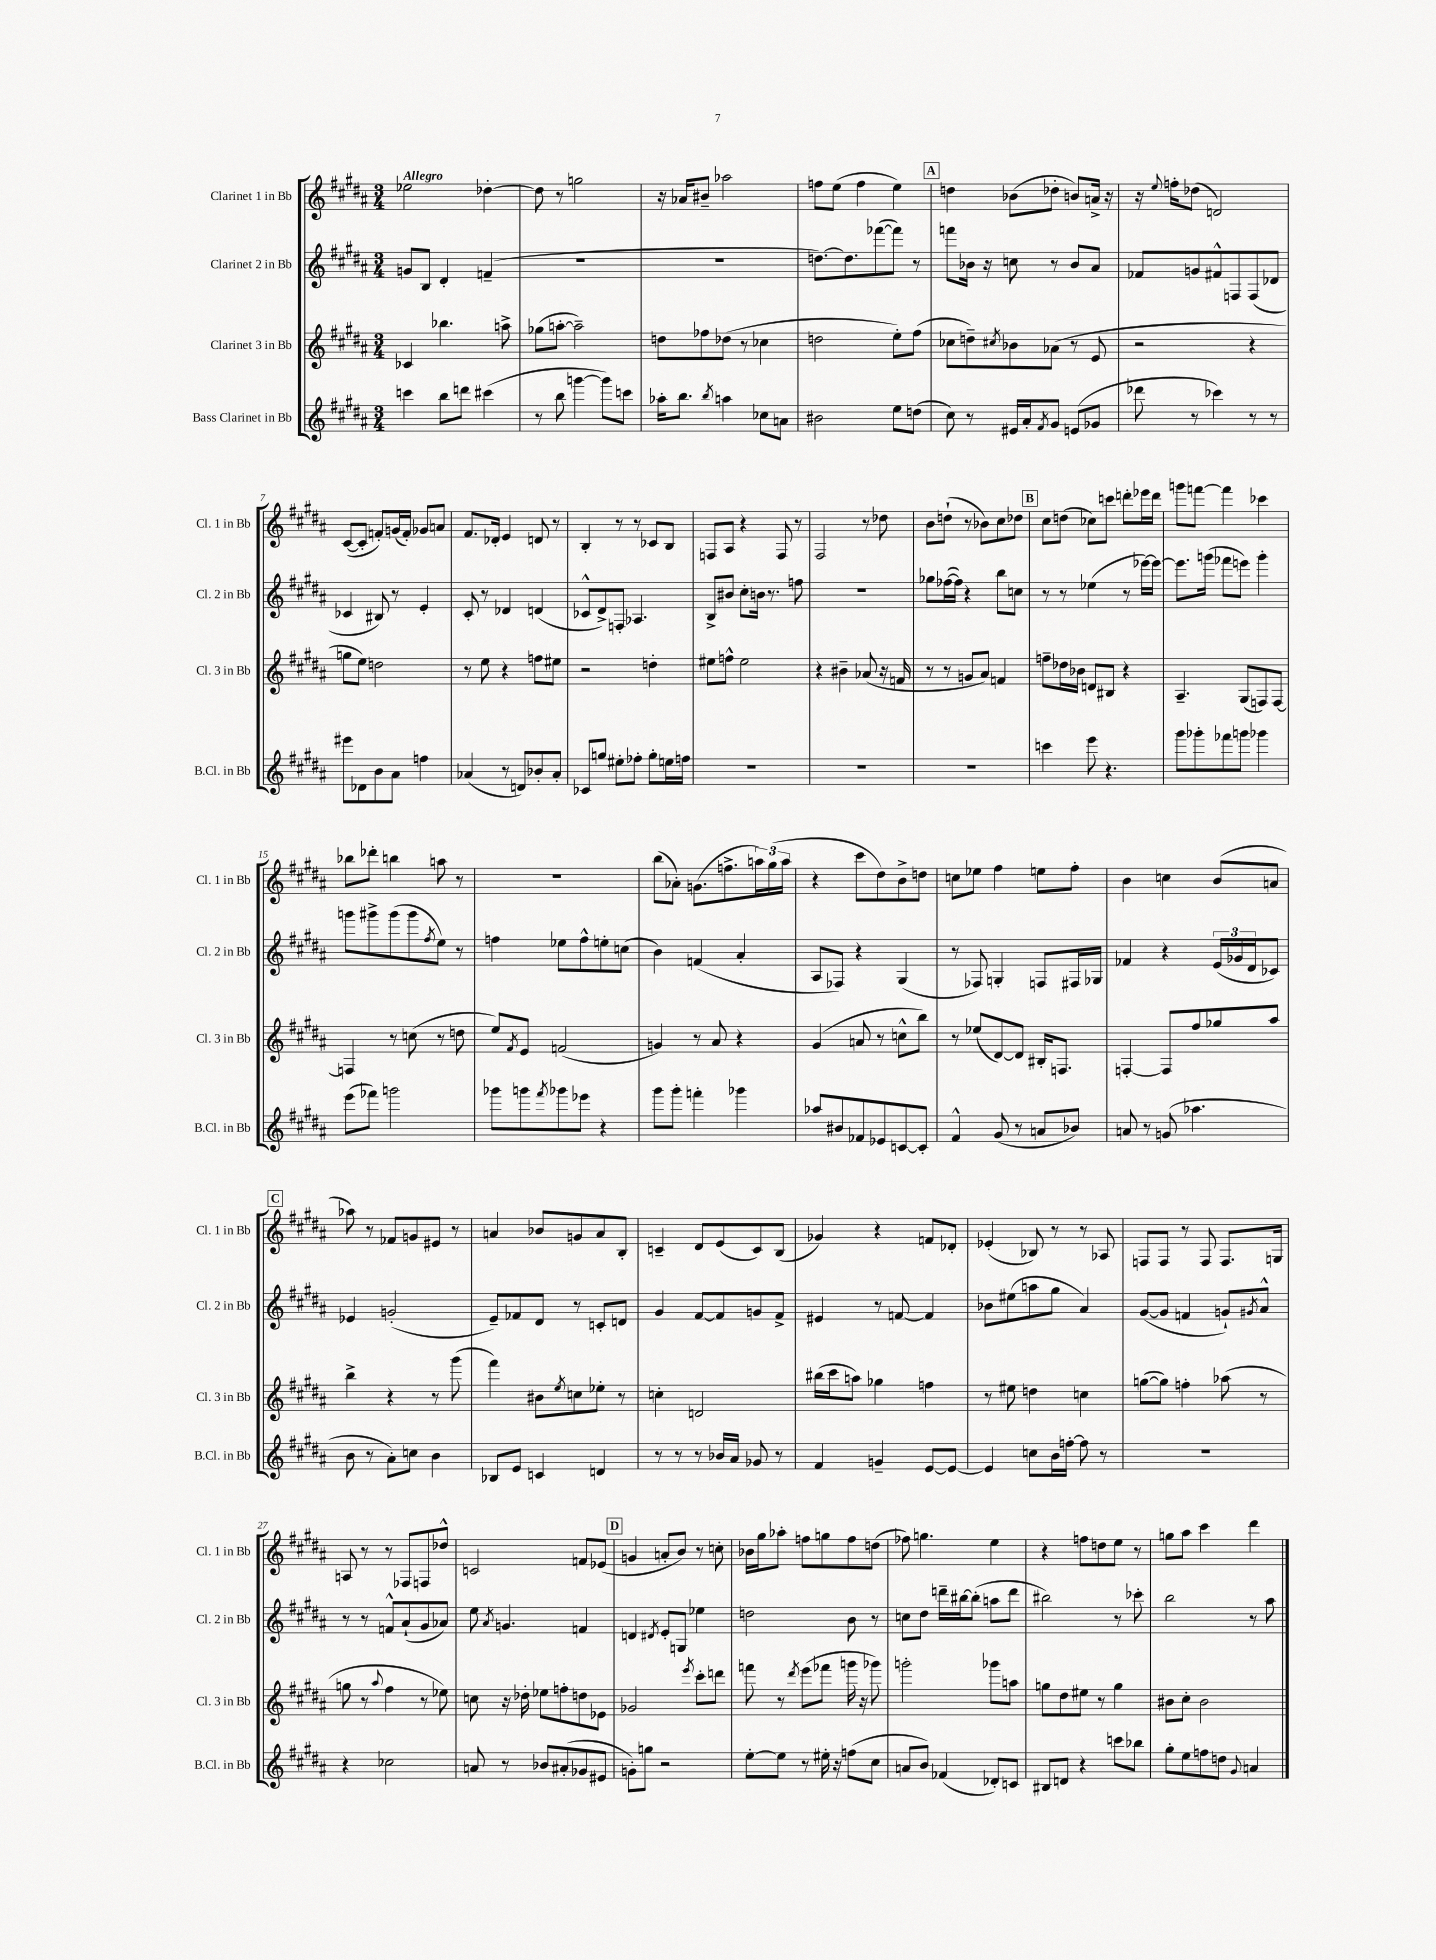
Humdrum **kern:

**kern	**kern	**kern	**kern
*staff4	*staff3	*staff2	*staff1
*clefG2	*clefG2	*clefG2	*clefG2
*k[f#c#g#d#a#]	*k[f#c#g#d#a#]	*k[f#c#g#d#a#]	*k[f#c#g#d#a#]
*M3/4	*M3/4	*M3/4	*M3/4
4ccc\	4c-/	8g/L	2ee-\
.	.	8B/J	.
8bb\L	4.bb-\	4d#'/	.
8ddd\J	.	.	.
(4ccc#\	.	(4f~/	[4dd-'\
.	8aa^\	.	.
=	=	=	=
8r	(8gg-\L	2.r	8dd-\]
8bb\	[8aa'\J	.	8r
[4ggg\	2aa~\])	.	2gg\
8ggg\]L)	.	.	.
8ccc\J	.	.	.
=	=	=	=
16aa-'\LK	8dd\L	2.r	16r
8.bb\J	.	.	16a-/LK
.	8ff-\	.	8b#~/J
8qbb/	.	.	.
4aa\	(8dd-\J	.	2aa-\
.	8r	.	.
8cc-\L	4cc-\	.	.
8a\J	.	.	.
=	=	=	=
2b#\	2dd\	[8.dd\L)	8ff\L
.	.	.	(8ee\J
.	.	8.dd\]	.
.	.	.	4ff\
.	.	([8fff-\	.
8ee\L	8ee'\L)	8fff-\]J)	4ee\)
(8dd\J	(8ff#\J	8r	.
=	=	=	=
8cc#\)	8cc-\L	8fff\L	4dd\
8r	8dd~\)	16b-\Jk	.
.	.	16r	.
.	8qcc#/	.	.
16e#/LL	8b-\	8cc\	(8b-\L
16a#'/J	.	.	.
8qf#/	.	.	.
8g#/J	(8a-\J	8r	8dd-'\J
(8e/L	8r	8b-/L	8b/L)
8g-/J	8e/	8a#/J	16a^/Jk
.	.	.	16r
=	=	=	=
8ddd-\	2r	8f-/L	16r
.	.	.	8qqee/
.	.	.	16ff'\LK
8r	.	8g/	(8dd-\J
4ccc-\)	.	8f#^^/	2d/)
.	.	8F/	.
8r	4r	(8F/	.
8r	.	8d-/J	.
=	=	=	=
8eee#\L	8gg\L	4c-/	([8c#/L
8d-\	8ee\J)	.	8c#'/]J
8b\	2dd\	8B#/)	8f'/L)
8a#\J	.	8r	(16g/L
.	.	.	16f'/JJ)
4ff\	.	4e'/	8g-/L
.	.	.	8a/J
=	=	=	=
(4a-/	8r	8c#'/	8.f#/L
.	8ee\	8r	.
.	.	.	16d-'/Jk
8r	4r	4d-/	4e/
8d/L)	.	.	.
8b-'/	8ff\L	(4d/	8d/
8a-'/J	8ee#\J	.	8r
=	=	=	=
8c-/L	2r	8c-^^/L	4B'/
8gg/J	.	8d#^/)	.
8ee#'\L	.	8F'/J	8r
8ff-'\J	.	4.A-/	8r
8gg'\L	4dd'\	.	8c-/L
16ee\L	.	.	8B/J
16ff\JJ	.	.	.
=	=	=	=
2.r	8ee#\L	8B^/L	8F/L
.	8ff^^\J	8b#/J	8A#/J
.	2ee#\	8cc#'\L	4r
.	.	16b\Jk	.
.	.	8.r	.
.	.	.	8F/
.	.	8ff\	8r
=	=	=	=
2.r	4r	2.r	2F#/
.	4b#~\	.	.
.	(8a-/	.	8r
.	16r	.	8dd-\
.	16f/	.	.
=	=	=	=
2.r	8r	8gg-\L	8b\L
.	8r	([16ff-\L	(8dd`\J
.	.	16ff-\]JJ)	.
.	8g/L	4r	8r
.	8a#/J)	.	8b-\L)
.	4f/	8bb\L	8cc#\
.	.	8cc\J	8dd-\J
=	=	=	=
4ccc\	8ff~\L	8r	8cc#\L
.	16dd-\L	8r	(8dd\J
.	16b-\JJ	.	.
8eee\	8d/L	(4ee-\	8cc-\L)
4.r	8B#/J	.	8ccc\J
.	4r	8r	8ddd'\L
.	.	[16eee-\LL)	16eee-\L
.	.	16eee-\_JJ	16ddd\JJ
=	=	=	=
8ggg#\L	4.A#~/	8.eee-\]L	8ggg\L
8ggg-'\	.	.	[8fff\J
.	.	(16ggg\Jk	.
8fff-\	.	8fff-\L	4fff\]
8ggg\J	(8G#/L	8eee\J)	.
4ggg-\	8F/)	4ggg'\	4ccc-\
.	[8F/J	.	.
=	=	=	=
(8eee\L	4F/]	8ggg\L	8bb-\L
8fff-\J)	.	8ggg#^\	8ddd-'\J
2ggg\	8r	(8ggg#\	4bb\
.	(8cc\	8ggg#\	.
.	.	8qff#/	.
.	8r	8ee\J)	8aa\
.	8dd\	8r	8r
=	=	=	=
8ggg-\L	8ee/L)	4ff\	2.r
.	8qf#/	.	.
8ggg\	8e/J	.	.
8qfff#/	.	.	.
8ggg-\	(2f/	8ee-\L	.
8eee-\J	.	8ff^^\	.
4r	.	8ee'\	.
.	.	(8cc\J	.
=	=	=	=
8ggg#\L	4g/)	4b\)	(8bb\L
8ggg#'\J	.	.	8a-'\J)
4fff'\	8r	(4f/	(8.g\L
.	8a#/	.	.
.	.	.	8.ff^\
4ggg-\	4r	4a#'/	.
.	.	.	24aa\L)
.	.	.	(24gg#\
.	.	.	24aa\JJ
=	=	=	=
8aa-/L	(4g#/	8A#/L	4r
8b#/	.	8F-/J)	.
8f-/	8a/	4r	8ccc#\L
8e-/	8r	.	8dd#\)
[8c/	8cc^^\L	(4G#/	8b^\
8c'/]J	8bb\J)	.	8dd\J
=	=	=	=
4f#^^/	8r	8r	8cc\L
.	(8ee-/L	8F-/)	8ee-\J
(8g#/	[8d#/)	4G'/	4ff#\
8r	8d#/]J	.	.
8a/L	16B#'/LK	8F/L	8ee\L
.	8.F/J	.	.
8b-/J)	.	16F#/L	8ff#'\J
.	.	16G-/JJ	.
=	=	=	=
8a/	[4F'/	4f-/	4b\
8r	.	.	.
(8g/	8F/]L	4r	4cc\
4.aa-\	8ff#/	.	.
.	8gg-/	(24e/LL	(8b/L
.	.	24g-/	.
.	.	24d#/J	.
.	8aa#/J	8c-/J)	8a/J
=	=	=	=
8b\	4bb^\	4e-/	8aa-\)
8r	.	.	8r
8a#'\L)	4r	(2g'/	8f-/L
8cc\J	.	.	8g/
4b\	8r	.	8e#/J
.	(8ggg#\	.	8r
=	=	=	=
8B-/L	4fff#\)	8e~/L)	4a/
8e/J	.	8f-/	.
4c/	8b#\L	8d#/J	8b-/L
.	8qee/	.	.
.	8cc\	8r	8g/
4d/	8ee-'\J	8c'/L	8a/
.	8r	8d/J	8B'/J
=	=	=	=
8r	4cc'\	4g#/	4c~/
8r	.	.	.
8r	2d/	[8f#/L	8d#/L
16b-/LL	.	8f#/]	(8e/
16a#/JJ	.	.	.
8g-/	.	8g/	8c/)
8r	.	8f#^/J	(8B/J
=	=	=	=
4f#/	(16bb#\LL	4e#/	4g-/)
.	16ccc#\J	.	.
.	8aa\J)	.	.
4g~/	4gg-\	8r	4r
.	.	[8f/	.
[8e/L	4ff\	4f/]	8f/L
8e/_J	.	.	8d-'/J
=	=	=	=
4e/]	8r	8b-\L	(4e-'/
.	8ee#\	(8ee#\	.
8cc\L	4dd\	8aa\	8B-/)
16b\L	.	8gg#\J	8r
[16ff'\JJ	.	.	.
8ff\]	4cc\	4a#/)	8r
8r	.	.	8A-/
=	=	=	=
2.r	([8gg\L	([8g#/L	8F/L
.	8gg\]J)	8g#/]J	8F/J
.	4ff'\	4f/	8r
.	.	.	8F/
.	(8aa-\	8g`/L)	8.F/L
.	.	8qg#/	.
.	8r	8a#^^/J	.
.	.	.	16G/Jk
=	=	=	=
4r	8gg\	8r	8A/
.	8r	8r	8r
.	8qqaa#/	.	.
2cc-\	4ff#\	8f^^/L	8r
.	.	(8a#`/	8F-/L
.	8r	8g#/	8F/
.	8ee-\)	8a-/J)	8dd-^^/J
=	=	=	=
8a/	8cc\	8ee\	2c/
.	.	8qa#/	.
8r	16r	4.g/	.
.	16dd-'\	.	.
8b-/L	8ee-\L	.	.
(8a#'/	8ff'\	.	.
8g-/	8dd\	4f/	8f/L
8e#/J	8e-\J	.	(8e-/J
=	=	=	=
8g'\L)	2g-/	4d/	4g/
8gg\J	.	.	.
.	.	8qd#/	.
2r	.	8e'/L	8a'/L
.	.	8G/J	8b/J)
.	8qeee/	.	.
.	8ccc#'\L	4ee-\	8r
.	8ddd\J	.	8cc'\
=	=	=	=
[8ee'\L	8fff\	2dd\	16b-\LL
.	.	.	16gg#\J
8ee\]J	8r	.	8aa-'\J
.	8qddd#/	.	.
8r	(8eee\L	.	8ff\L
16ee#'\	8fff-\J	.	8gg\
16r	.	.	.
(8ff\L	16ggg\	8b\	8ff\
.	16r	.	.
8cc#\J	8ggg-\)	8r	(8dd\J
=	=	=	=
8a/L	2ggg'\	8cc\L	8ff-\)
8b/J)	.	8dd#\J	4.gg\
(4f-/	.	16ddd~\LL	.
.	.	[16bb#\J	.
.	.	(8bb#'\]J	.
8d-'/L)	8ggg-\L	8aa\L	4ee\
8c/J	8aa\J	8ddd\J	.
=	=	=	=
8B#/L	8gg\L	2bb#\)	4r
8d/J	8dd#\	.	.
4r	8ee#\J	.	8ff\L
.	8r	.	8dd\
8ccc\L	4gg\	8r	8ee\J
8bb-\J	.	8ccc-'\	8r
=	=	=	=
8gg#'\L	8b#\L	2bb\	8gg\L
8ee\	8cc#'\J	.	8aa#\J
8ff\	2b#\	.	4ccc#\
8dd\J	.	.	.
8qqg#/	.	.	.
4a/	.	8r	4ddd#\
.	.	8aa#\	.
==	==	==	==
*-	*-	*-	*-
